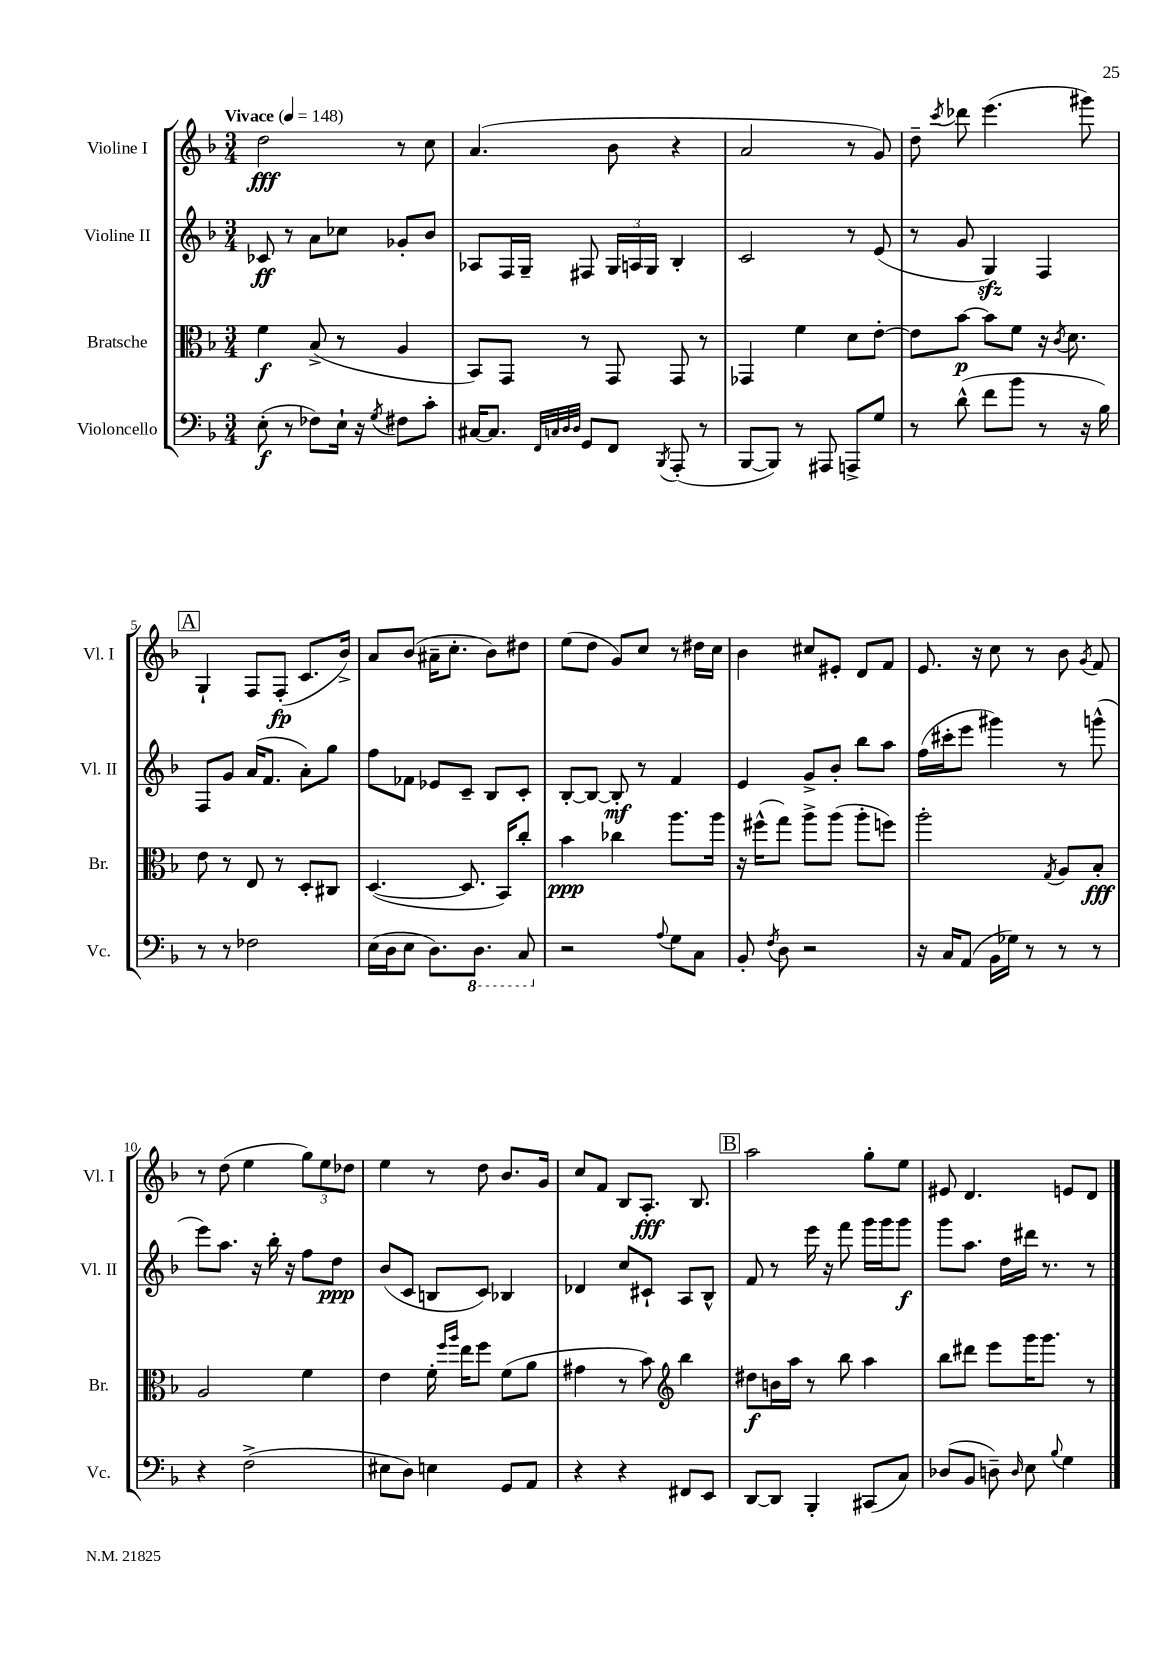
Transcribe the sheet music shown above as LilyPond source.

<<
\new StaffGroup <<
\new Staff = "s0" \with { instrumentName = "Violine I" shortInstrumentName = "Vl. I" } {
    \clef treble \key f \major \numericTimeSignature \time 3/4 \tempo "Vivace" 4 = 148
    \autoBeamOff d''2\fff r8 c''8 |
    a'4.( bes'8 r4 |
    a'2 r8 g'8) |
    d''8-- \acciaccatura { c'''8 } des'''8 e'''4.( gis'''8) |
    \mark \markup { \box "A" } g4-! f8[ f8]-.\fp( c'8.[ bes'16]->) |
    a'8[ bes'8]( ais'16[-- c''8.]-. bes'8[) dis''8] |
    e''8[( d''8] g'8[) c''8] r8 dis''16[ c''16] |
    bes'4 cis''8[ eis'8]-. d'8[ f'8] |
    e'8. r16 c''8 r8 bes'8 \acciaccatura { g'8 } f'8 |
    r8 d''8( e''4 \tuplet 3/2 { g''8[) e''8 des''8] } |
    e''4 r8 d''8 bes'8.[ g'16] |
    c''8[ f'8] bes8[ a8.]-.\fff bes8. |
    \mark \markup { \box "B" } a''2 g''8[-. e''8] |
    eis'8 d'4. e'8[ d'8] \bar "|." |
}
\new Staff = "s1" \with { instrumentName = "Violine II" shortInstrumentName = "Vl. II" } {
    \clef treble \key f \major \numericTimeSignature \time 3/4
    \autoBeamOff ces'8\ff r8 a'8[ ces''8] ges'8[-. bes'8] |
    aes8[ f16 g16]-- fis8 \tuplet 3/2 { g16[ a16 g16] } bes4-. |
    c'2 r8 e'8( |
    r8 g'8 g4\sfz) f4 |
    \mark \markup { \box "A" } f8[ g'8] a'16[( f'8.] a'8[-.) g''8] |
    f''8[ fes'8] ees'8[ c'8]-- bes8[ c'8]-. |
    bes8[~-. bes8]~ bes8-.\mf r8 f'4 |
    e'4 g'8[-> bes'8]-. bes''8[ a''8] |
    f''16[( cis'''16-. e'''8] gis'''4) r8 g'''8-^( |
    e'''8[) a''8.] r16 bes''16-. r16 f''8[ d''8]\ppp |
    bes'8[( c'8] b8[ c'8]) bes4 |
    des'4 c''8[ cis'8]-! a8[ bes8]-^ |
    \mark \markup { \box "B" } f'8 r8 e'''16 r16 f'''8 g'''16[ g'''16 g'''8]\f |
    g'''8[ a''8.] d''16[ dis'''16] r8. r8 \bar "|." |
}
\new Staff = "s2" \with { instrumentName = "Bratsche" shortInstrumentName = "Br." } {
    \clef alto \key f \major \numericTimeSignature \time 3/4
    \autoBeamOff f'4\f bes8->( r8 a4 |
    bes,8[) g,8] r8 g,8 g,8 r8 |
    ges,4 f'4 d'8[ e'8]~-. |
    e'8[ bes'8]~\p bes'8[ f'8] r16 \acciaccatura { c'8 } d'8. |
    \mark \markup { \box "A" } e'8 r8 e8 r8 d8[-. cis8] |
    d4.~( d8. bes,16[) c''8]-. |
    bes'4\ppp ces''4 a''8.[ a''16] |
    r16 fis''16[-^( g''8]) a''8[-> a''8]( a''8[-. f''8]) |
    a''2-. \acciaccatura { g8 } a8[ bes8]-.\fff |
    a2 f'4 |
    e'4 f'16-. \grace { f''16[ a''16] } e''16[ f''8] f'8[( a'8] |
    gis'4 r8 bes'8) \clef treble bes''4 |
    \mark \markup { \box "B" } dis''8[\f b'16 a''16] r8 bes''8 a''4 |
    bes''8[ dis'''8] e'''8[ g'''16 g'''8.] r8 \bar "|." |
}
\new Staff = "s3" \with { instrumentName = "Violoncello" shortInstrumentName = "Vc." } {
    \clef bass \key f \major \numericTimeSignature \time 3/4
    \autoBeamOff e8-.\f( r8 fes8[) e16]-! r16 \acciaccatura { g8 } fis8[ c'8]-. |
    cis16[~ cis8.] \grace { f,32[ c32 d32 d32] } g,8[ f,8] \acciaccatura { bes,,8 } a,,8-.( r8 |
    bes,,8[~ bes,,8]) r8 ais,,8 a,,8[-> g8] |
    r8 d'8-^( f'8[ bes'8] r8 r16 bes16) |
    \mark \markup { \box "A" } r8 r8 fes2 |
    e16[( d16 e8] d8.[) \ottava #-1 d,8.] c,8 \ottava #0 |
    r2 \appoggiatura { a8 } g8[ c8] |
    bes,8-. \acciaccatura { f8 } d8 r2 |
    r16 c16[ a,8]( bes,16[ ges16]) r8 r8 r8 |
    r4 f2->( |
    eis8[ d8]) e4 g,8[ a,8] |
    r4 r4 fis,8[ e,8] |
    \mark \markup { \box "B" } d,8[~ d,8] bes,,4-. cis,8[( c8]) |
    des8[( bes,8] d8--) \grace { d16 } e8 \appoggiatura { bes8 } g4 \bar "|." |
}
>>
>>
